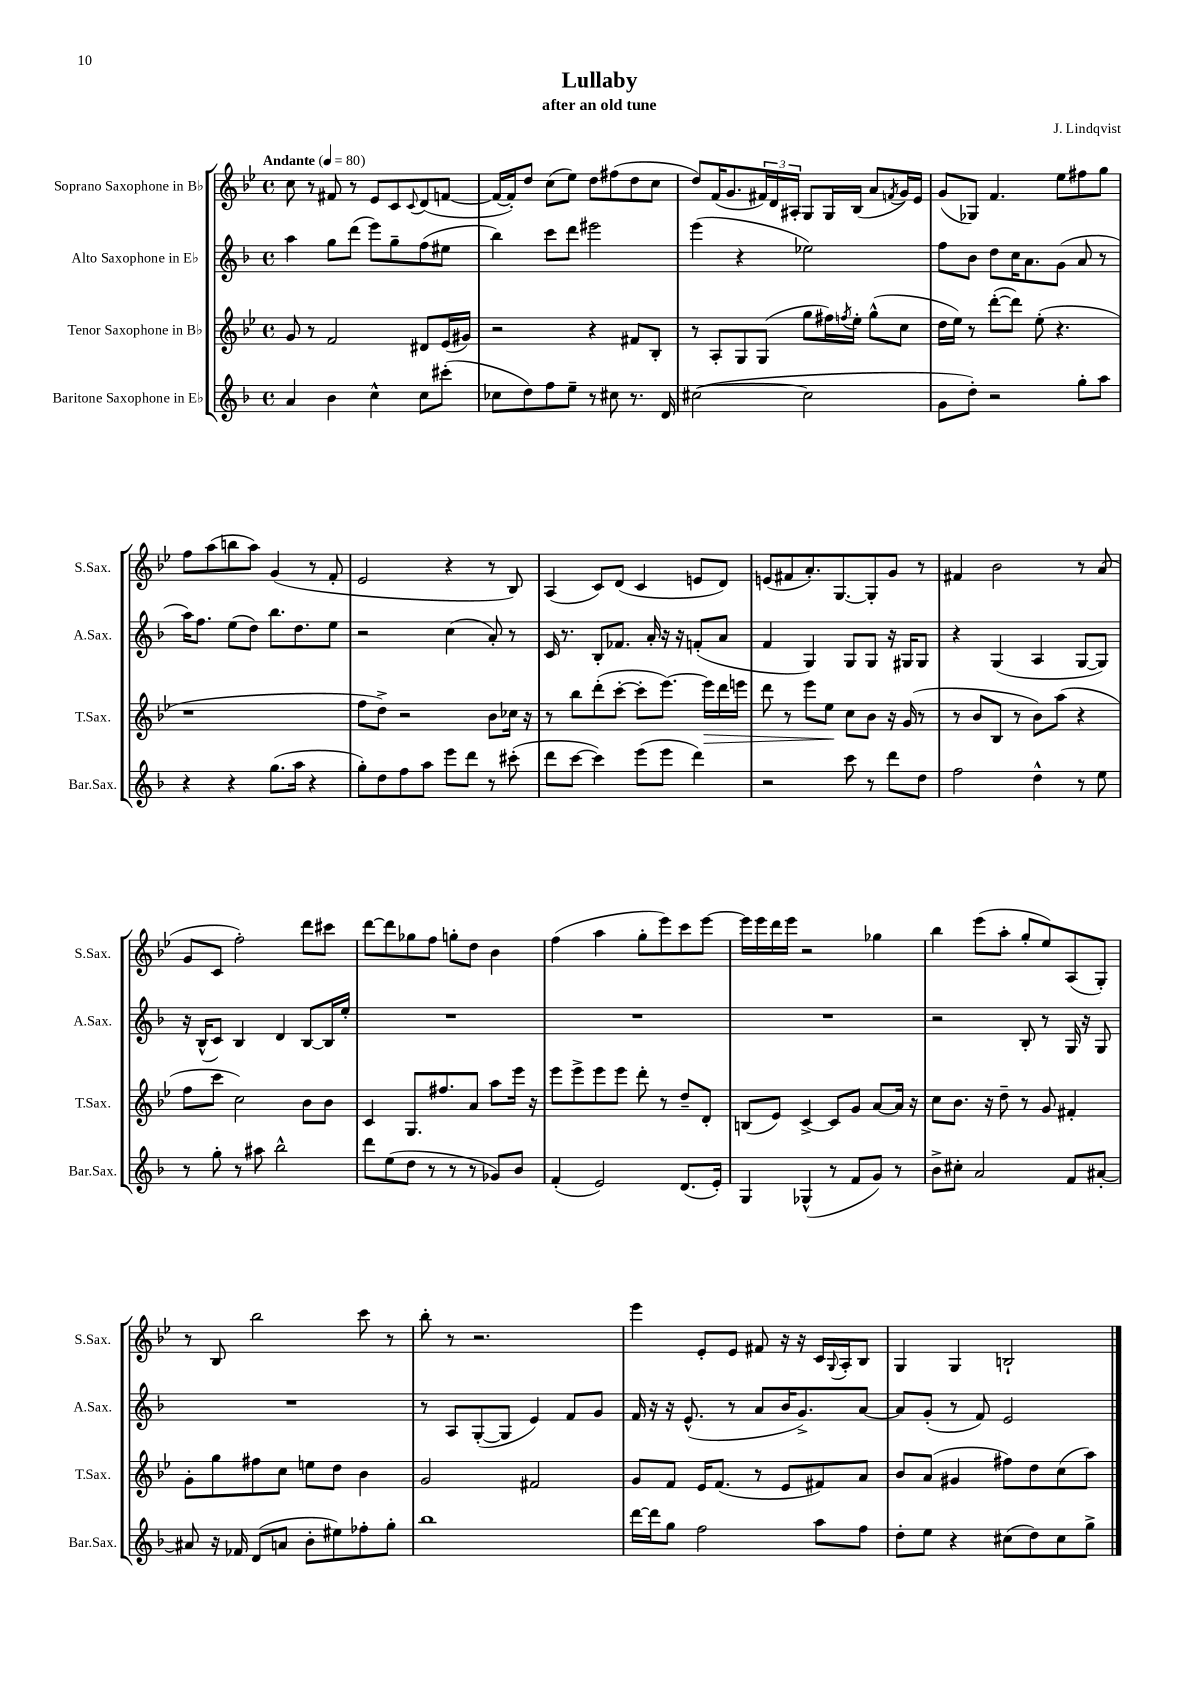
\header { title = "Lullaby" composer = "J. Lindqvist" subtitle = "after an old tune" }
<<
\new StaffGroup <<
\new Staff = "s0" \with { instrumentName = "Soprano Saxophone in Bb" shortInstrumentName = "S.Sax." } {
    \clef treble \key bes \major \defaultTimeSignature \time 4/4 \tempo "Andante" 4 = 80
    c''8 r8 fis'8 r8 ees'8 c'8 \appoggiatura { c'8 } d'8( f'8~ |
    f'16~ f'16-.) d''8 c''8( ees''8) d''8 fis''8( d''8 c''8 |
    d''8) f'16( g'8. \tuplet 3/2 { fis'16) d'16 ais16-. } g8 g16 bes16( a'8 \acciaccatura { f'8 } g'16) ees'16 |
    g'8( ges8) f'4. ees''8 fis''8 g''8 |
    f''8 a''8( b''8 a''8) g'4( r8 f'8-. |
    ees'2 r4 r8 bes8) |
    a4( c'8) d'8( c'4 e'8 d'8) |
    e'8( fis'8 a'8.-.) g8.~ g8-. g'8 r8 |
    fis'4 bes'2 r8 a'8( |
    g'8 c'8 f''2-.) d'''8 cis'''8 |
    d'''8~ d'''8 ges''8 f''8 g''8-. d''8 bes'4 |
    f''4( a''4 g''8-. ees'''8) c'''8 ees'''8~ |
    ees'''16 ees'''16 d'''16 ees'''16 r2 ges''4 |
    bes''4 ees'''8( a''8-. g''8-. ees''8) a8( g8-.) |
    r8 bes8 bes''2 c'''8 r8 |
    bes''8-. r8 r2. |
    ees'''4 ees'8-. ees'8 fis'8 r16 r16 c'16 \appoggiatura { g8 } a16-. bes8 |
    g4 g4 b2-! \bar "|." |
}
\new Staff = "s1" \with { instrumentName = "Alto Saxophone in Eb" shortInstrumentName = "A.Sax." } {
    \clef treble \key f \major \defaultTimeSignature \time 4/4
    a''4 g''8 d'''8( e'''8) g''8-- f''8( eis''8 |
    bes''4) c'''8 d'''8 eis'''2 |
    e'''4( r4 ees''2) |
    f''8 bes'8 d''8 c''16 a'8. g'8( a'8 r8 |
    a''16) f''8. e''8( d''8) bes''8. d''8. e''8 |
    r2 c''4( a'8-.) r8 |
    c'16 r8. bes8-. fes'8. a'16-. r16 r16 f'8-.( a'8 |
    f'4 g4) g8 g8 r16 gis16 gis8 |
    r4 g4( a4 g8~ g8) |
    r16 bes16-^( c'8) bes4 d'4 bes8~ bes16 e''16-. |
    R1 |
    R1 |
    R1 |
    r2 bes8-. r8 g16 r16 g8 |
    R1 |
    r8 a8 g8~-.( g8 e'4) f'8 g'8 |
    f'16 r16 r16 e'8.-^( r8 a'8 bes'16 g'8.->) a'8~ |
    a'8 g'8-.( r8 f'8) e'2 \bar "|." |
}
\new Staff = "s2" \with { instrumentName = "Tenor Saxophone in Bb" shortInstrumentName = "T.Sax." } {
    \clef treble \key bes \major \defaultTimeSignature \time 4/4
    g'8 r8 f'2 dis'8 ees'16( gis'16) |
    r2 r4 fis'8 bes8-. |
    r8 a8-. g8 g8( g''8 fis''16) \acciaccatura { f''8 } ees''16-. g''8-^( c''8 |
    d''16 ees''16) r8 d'''8~-.( d'''8) ees''8-.( r4. |
    r1 |
    f''8 d''8->) r2 bes'8 ces''16 r16 |
    r8 bes''8 d'''8-.( c'''8~-. c'''8-. ees'''8.~) ees'''16\> d'''16 e'''16 |
    d'''8 r8 ees'''8 ees''8\! c''8 bes'8 r16 g'16( r8 |
    r8 bes'8 bes8 r8 bes'8) a''8( r4 |
    f''8 c'''8 c''2) bes'8 bes'8 |
    c'4 g8. fis''8. a'8 a''8 ees'''16 r16 |
    ees'''8 ees'''8-> ees'''8 ees'''8 d'''8-. r8 d''8-- d'8-. |
    b8( ees'8) c'4~-> c'8 g'8 a'8~ a'16 r16 |
    c''8 bes'8. r16 d''8-- r8 g'8 fis'4-. |
    g'8-. g''8 fis''8 c''8 e''8 d''8 bes'4 |
    g'2 fis'2 |
    g'8 f'8 ees'16 f'8.( r8 ees'8 fis'8) a'8 |
    bes'8 a'8( gis'4 fis''8) d''8 c''8( a''8) \bar "|." |
}
\new Staff = "s3" \with { instrumentName = "Baritone Saxophone in Eb" shortInstrumentName = "Bar.Sax." } {
    \clef treble \key f \major \defaultTimeSignature \time 4/4
    a'4 bes'4 c''4-^ c''8 cis'''8-.( |
    ces''8 d''8) f''8 e''8-- r8 cis''8 r8. d'16 |
    cis''2~( cis''2 |
    g'8 d''8-.) r2 g''8-. a''8 |
    r4 r4 g''8.( a''16 r4 |
    g''8-.) d''8 f''8 a''8 e'''8 d'''8 r8 cis'''8-.( |
    d'''8 c'''8~ c'''4) e'''8( e'''8 d'''4) |
    r2 c'''8 r8 d'''8 d''8 |
    f''2 d''4-^ r8 e''8 |
    r8 g''8-. r8 ais''8 bes''2-^ |
    d'''8 e''8( d''8 r8 r8 r8 ges'8) bes'8 |
    f'4-.( e'2) d'8.( e'16-.) |
    g4 ges4-^( r8 f'8 g'8) r8 |
    bes'8-> cis''8-. a'2 f'8 ais'8~-. |
    ais'8 r16 fes'16 d'8( a'8 bes'8-. eis''8) fes''8-. g''8-. |
    bes''1 |
    d'''16~ d'''16 g''8 f''2 a''8 f''8 |
    d''8-. e''8 r4 cis''8( d''8) cis''8 g''8-> \bar "|." |
}
>>
>>
\layout { \context { \Score \remove "Bar_number_engraver" } }
